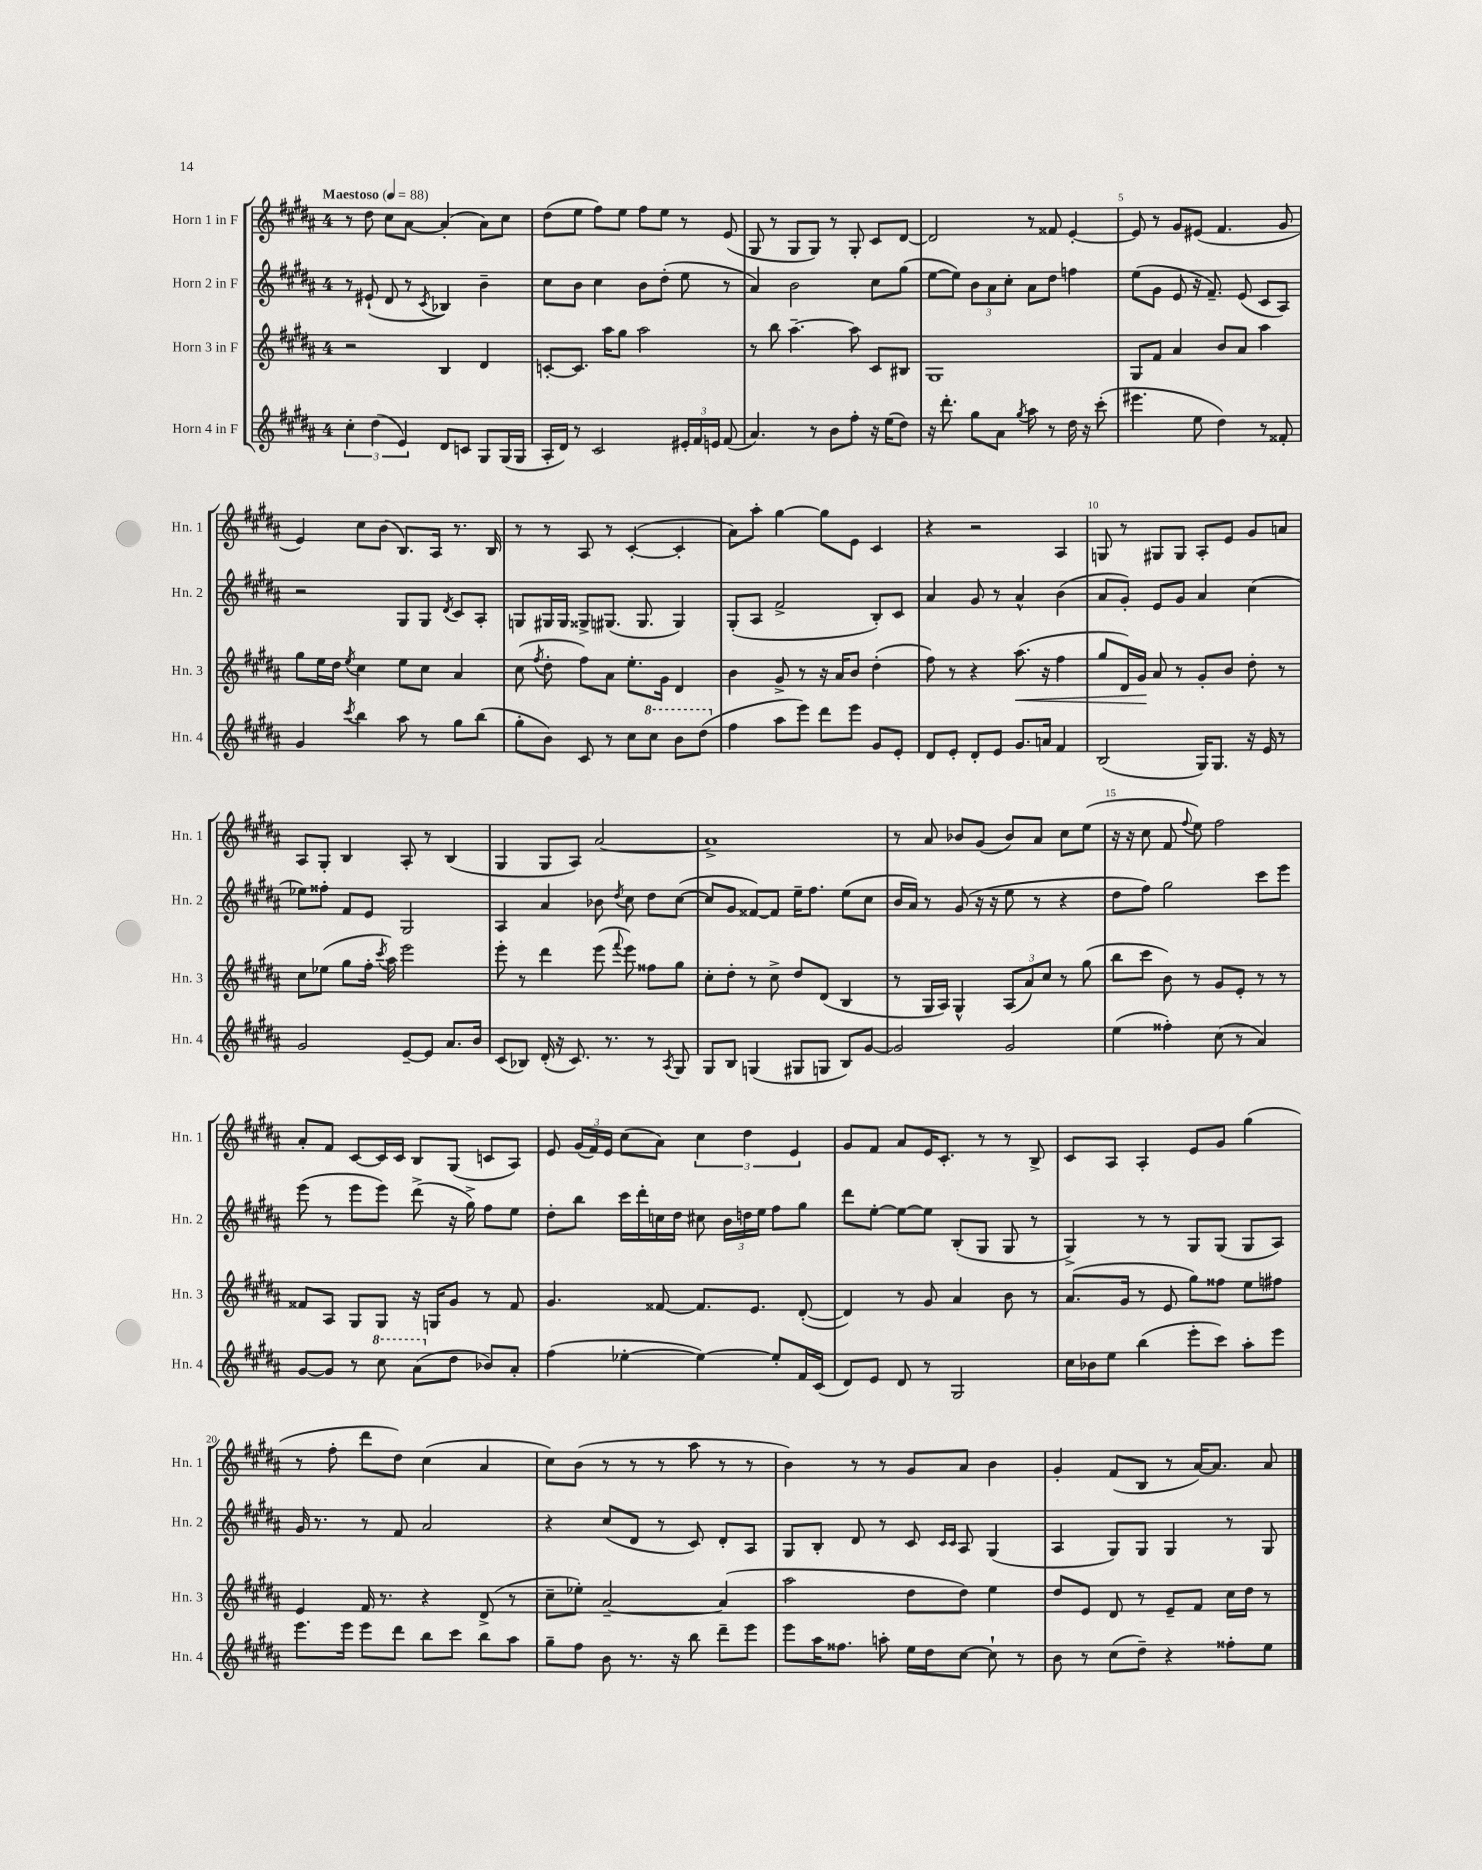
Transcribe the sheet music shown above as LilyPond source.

<<
\new StaffGroup <<
\new Staff = "s0" \with { instrumentName = "Horn 1 in F" shortInstrumentName = "Hn. 1" } {
    \clef treble \key b \major \once \override Staff.TimeSignature.style = #'single-digit \time 4/4 \tempo "Maestoso" 4 = 88
    \autoBeamOff r8 dis''8 cis''8[ ais'8]~ ais'4-.( ais'8[) cis''8] |
    dis''8[( e''8] fis''8[) e''8] fis''8[ e''8] r8 e'8( |
    gis8 r8 gis8[ gis8]) r8 gis8-. cis'8[ dis'8]~ |
    dis'2 r8 fisis'8 e'4~-. |
    e'8 r8 gis'8[ eis'8]( fis'4. gis'8 |
    e'4) cis''8[ b'8]( b8.[) ais16] r8. b16 |
    r8 r8 ais8 r8 cis'4~-.( cis'4-. |
    ais'8[) ais''8]-. gis''4~ gis''8[ e'8] cis'4 |
    r4 r2 ais4 |
    g8 r8 gis8[ gis8] ais8[-. e'8] gis'8[ a'8] |
    ais8[ gis8]-. b4 ais8-. r8 b4( |
    gis4 gis8[ ais8]) ais'2~ |
    ais'1-> |
    r8 ais'8 bes'8[ gis'8]( bes'8[) ais'8] cis''8[ e''8]( |
    r16 r16 cis''8 fis'8 \appoggiatura { fis''8 } e''8) fis''2 |
    ais'8[-. fis'8] cis'8[~ cis'16 cis'16] b8[ gis8]( c'8[ ais8]) |
    e'8 \tuplet 3/2 { gis'16[( fis'16) e'16] } cis''8[( ais'8]) \tuplet 3/2 { cis''4 dis''4 e'4 } |
    gis'8[ fis'8] ais'8[ e'16 cis'8.]-. r8 r8 b8-> |
    cis'8[ ais8] ais4-. e'8[ gis'8] gis''4( |
    r8 fis''8-. dis'''8[ dis''8]) cis''4( ais'4 |
    cis''8[) b'8]( r8 r8 r8 ais''8 r8 r8 |
    b'4) r8 r8 gis'8[ ais'8] b'4 |
    gis'4-. fis'8[( b8] r8 ais'16[~) ais'8.] ais'8 \bar "|." |
}
\new Staff = "s1" \with { instrumentName = "Horn 2 in F" shortInstrumentName = "Hn. 2" } {
    \clef treble \key b \major \once \override Staff.TimeSignature.style = #'single-digit \time 4/4
    \autoBeamOff r8 eis'8-!( dis'8 r8 \acciaccatura { cis'8 } bes4) b'4-- |
    cis''8[ b'8] cis''4 b'8[ dis''8]-.( e''8 r8 |
    ais'4) b'2 cis''8[ gis''8]( |
    e''8[~ e''8]) \tuplet 3/2 { b'8[ ais'8 cis''8]-. } ais'8[ dis''8] f''4 |
    e''8[( gis'8] e'8 r16 fis'8.--) e'8( cis'8[ ais8]) |
    r2 gis8[ gis8] \acciaccatura { dis'8 } cis'8[ ais8]-. |
    g8[ gis16 gis16] gisis8[-> gis8.]( gis8. gis4) |
    gis8[-.( ais8] fis'2-> b8[-.) cis'8] |
    ais'4 gis'8 r8 ais'4-^ b'4( |
    ais'8[ gis'8]-.) e'8[ gis'8] ais'4 cis''4( |
    ees''8[) fisis''8]-. fis'8[ e'8] gis2 |
    ais4 ais'4 bes'8 \acciaccatura { dis''8 } cis''8 dis''8[ cis''8]~( |
    cis''8[ gis'8] fisis'8[~) fisis'8] e''16[-- fis''8.] e''8[( cis''8] |
    b'16[ ais'16]) r8 gis'8( r16 r16 e''8 r8 r4 |
    dis''8[ fis''8]) gis''2 cis'''8[ e'''8] |
    e'''8( r8 e'''8[ e'''8]) dis'''8->( r16 gis''16->) fis''8[ e''8] |
    dis''8[-. b''8] cis'''16[ dis'''16-. c''16 dis''16] cis''8 \tuplet 3/2 { b'16[ d''16 e''16] } fis''8[ gis''8] |
    dis'''8[ e''8]~-. e''8[~ e''8] b8[-.( gis8] gis8 r8 |
    gis4->) r8 r8 gis8[ gis8]( gis8[ ais8]) |
    gis'16 r8. r8 fis'8 ais'2 |
    r4 cis''8[( dis'8] r8 cis'8) dis'8[-. ais8] |
    gis8[ b8]-. dis'8 r8 cis'8 \grace { cis'16[ cis'16] } ais8 gis4( |
    ais4 gis8[) gis8] gis4 r8 gis8 \bar "|." |
}
\new Staff = "s2" \with { instrumentName = "Horn 3 in F" shortInstrumentName = "Hn. 3" } {
    \clef treble \key b \major \once \override Staff.TimeSignature.style = #'single-digit \time 4/4
    \autoBeamOff r2 b4 dis'4 |
    c'8[~-. c'8.] ais''16[ gis''8] ais''2 |
    r8 b''8 ais''4.~-- ais''8 cis'8[ bis8] |
    gis1 |
    gis8[ fis'8] ais'4 b'8[ ais'8] ais''4 |
    gis''8[ e''16 dis''16] \acciaccatura { e''8 } cis''4 e''8[ cis''8] ais'4 |
    cis''8( \acciaccatura { fis''8 } dis''8-. fis''8[) ais'8] e''8.[-. gis'16] dis'4 |
    b'4 gis'8-> r8 r16 ais'16[ b'8] dis''4-.( |
    fis''8) r8 r4 ais''8.\<( r16 fis''4 |
    gis''8[ dis'16) gis'16]\! ais'8 r8 gis'8[-. b'8] dis''8-. r8 |
    cis''8[ ees''8]( gis''8[ fis''16]-. \acciaccatura { cis'''8 } ais''16) e'''2 |
    e'''8-. r8 dis'''4 e'''8( \appoggiatura { fis'''8 } e'''8) fisis''8[ gis''8] |
    cis''8[-. dis''8]-. r8 cis''8-> dis''8[ dis'8]( b4 |
    r8 gis16[ ais16]) gis4-^ \tuplet 3/2 { ais8[( ais'8) cis''8] } r8 gis''8( |
    b''8[ cis'''8] b'8) r8 gis'8[ e'8]-. r8 r8 |
    fisis'8[ ais8] gis8[ gis8] r16 g16[ gis'8] r8 fisis'8 |
    gis'4. fisis'8~ fisis'8.[ e'8.] dis'8~-.( |
    dis'4) r8 gis'8 ais'4 b'8 r8 |
    ais'8.[( gis'16] r8 e'8 gis''8[) fisis''8] e''8[ fis''8] |
    e'4 fis'16 r8. r4 dis'8->( r8 |
    cis''8[-- ees''8]-.) ais'2~-- ais'4( |
    ais''2 dis''8[ dis''8]) e''4 |
    dis''8[ e'8] dis'8 r8 e'8[-- fis'8] cis''16[ dis''16] r8 \bar "|." |
}
\new Staff = "s3" \with { instrumentName = "Horn 4 in F" shortInstrumentName = "Hn. 4" } {
    \clef treble \key b \major \once \override Staff.TimeSignature.style = #'single-digit \time 4/4
    \autoBeamOff \tuplet 3/2 { cis''4-. dis''4( e'4) } dis'8[ c'8] gis8[ gis16( gis16] |
    ais16[-. dis'16]) r8 cis'2 \tuplet 3/2 { eis'16[-. fis'16 e'16] } fis'8( |
    ais'4.) r8 b'8[ fis''8]-. r16 e''16[( dis''8]) |
    r16 dis'''8.-. gis''8[ ais'8] \acciaccatura { gis''8 } ais''8 r8 dis''16 r16 cis'''8-.( |
    eis'''4. e''8 dis''4) r8 fisis'8-. |
    gis'4 \acciaccatura { cis'''8 } b''4 ais''8 r8 gis''8[ b''8]( |
    gis''8[-. b'8]) cis'8 r8 cis''8[ \ottava #1 cis'''8] b''8[ dis'''8]( \ottava #0 |
    fis''4 ais''8[ e'''8]) dis'''8[ e'''8] gis'8[ e'8]-. |
    dis'8[ e'8]-. dis'8[-. e'8] gis'8.[ a'16] fis'4 |
    b2( gis16[) gis8.] r16 e'16 r8 |
    gis'2 e'8[~-- e'8] ais'8.[ b'16] |
    cis'8[( bes8]) dis'16-.( r16 cis'8.) r8. r8 \acciaccatura { ais8 } gis8 |
    gis8[ b8] g4( gis8[ g8] b8[) gis'8]~ |
    gis'2 gis'2 |
    e''4( fisis''4-.) cis''8( r8 ais'4) |
    gis'8[~ gis'8] r8 \ottava #1 cis'''8 ais''8[( \ottava #0 dis''8] bes'8[) ais'8]-. |
    fis''4( ees''4~-. ees''4~) ees''8[-. fis'16 cis'16]( |
    dis'8[) e'8] dis'8 r8 gis2 |
    cis''16[ bes'16 e''8] b''4( e'''8[-. cis'''8]) ais''8[-. e'''8] |
    e'''8.[ e'''16] e'''8[ dis'''8] b''8[ cis'''8] b''8[ ais''8] |
    gis''8[-- fis''8] b'8 r8. r16 b''8 dis'''8[-- e'''8] |
    e'''8[ ais''16 fisis''8.] a''8-. e''16[ dis''16 cis''8]~ cis''8-! r8 |
    b'8 r8 cis''8[( dis''8]--) r4 fisis''8[-. e''8] \bar "|." |
}
>>
>>
\layout { \context { \Score \override BarNumber.break-visibility = ##(#f #t #t) barNumberVisibility = #(every-nth-bar-number-visible 5) } }
